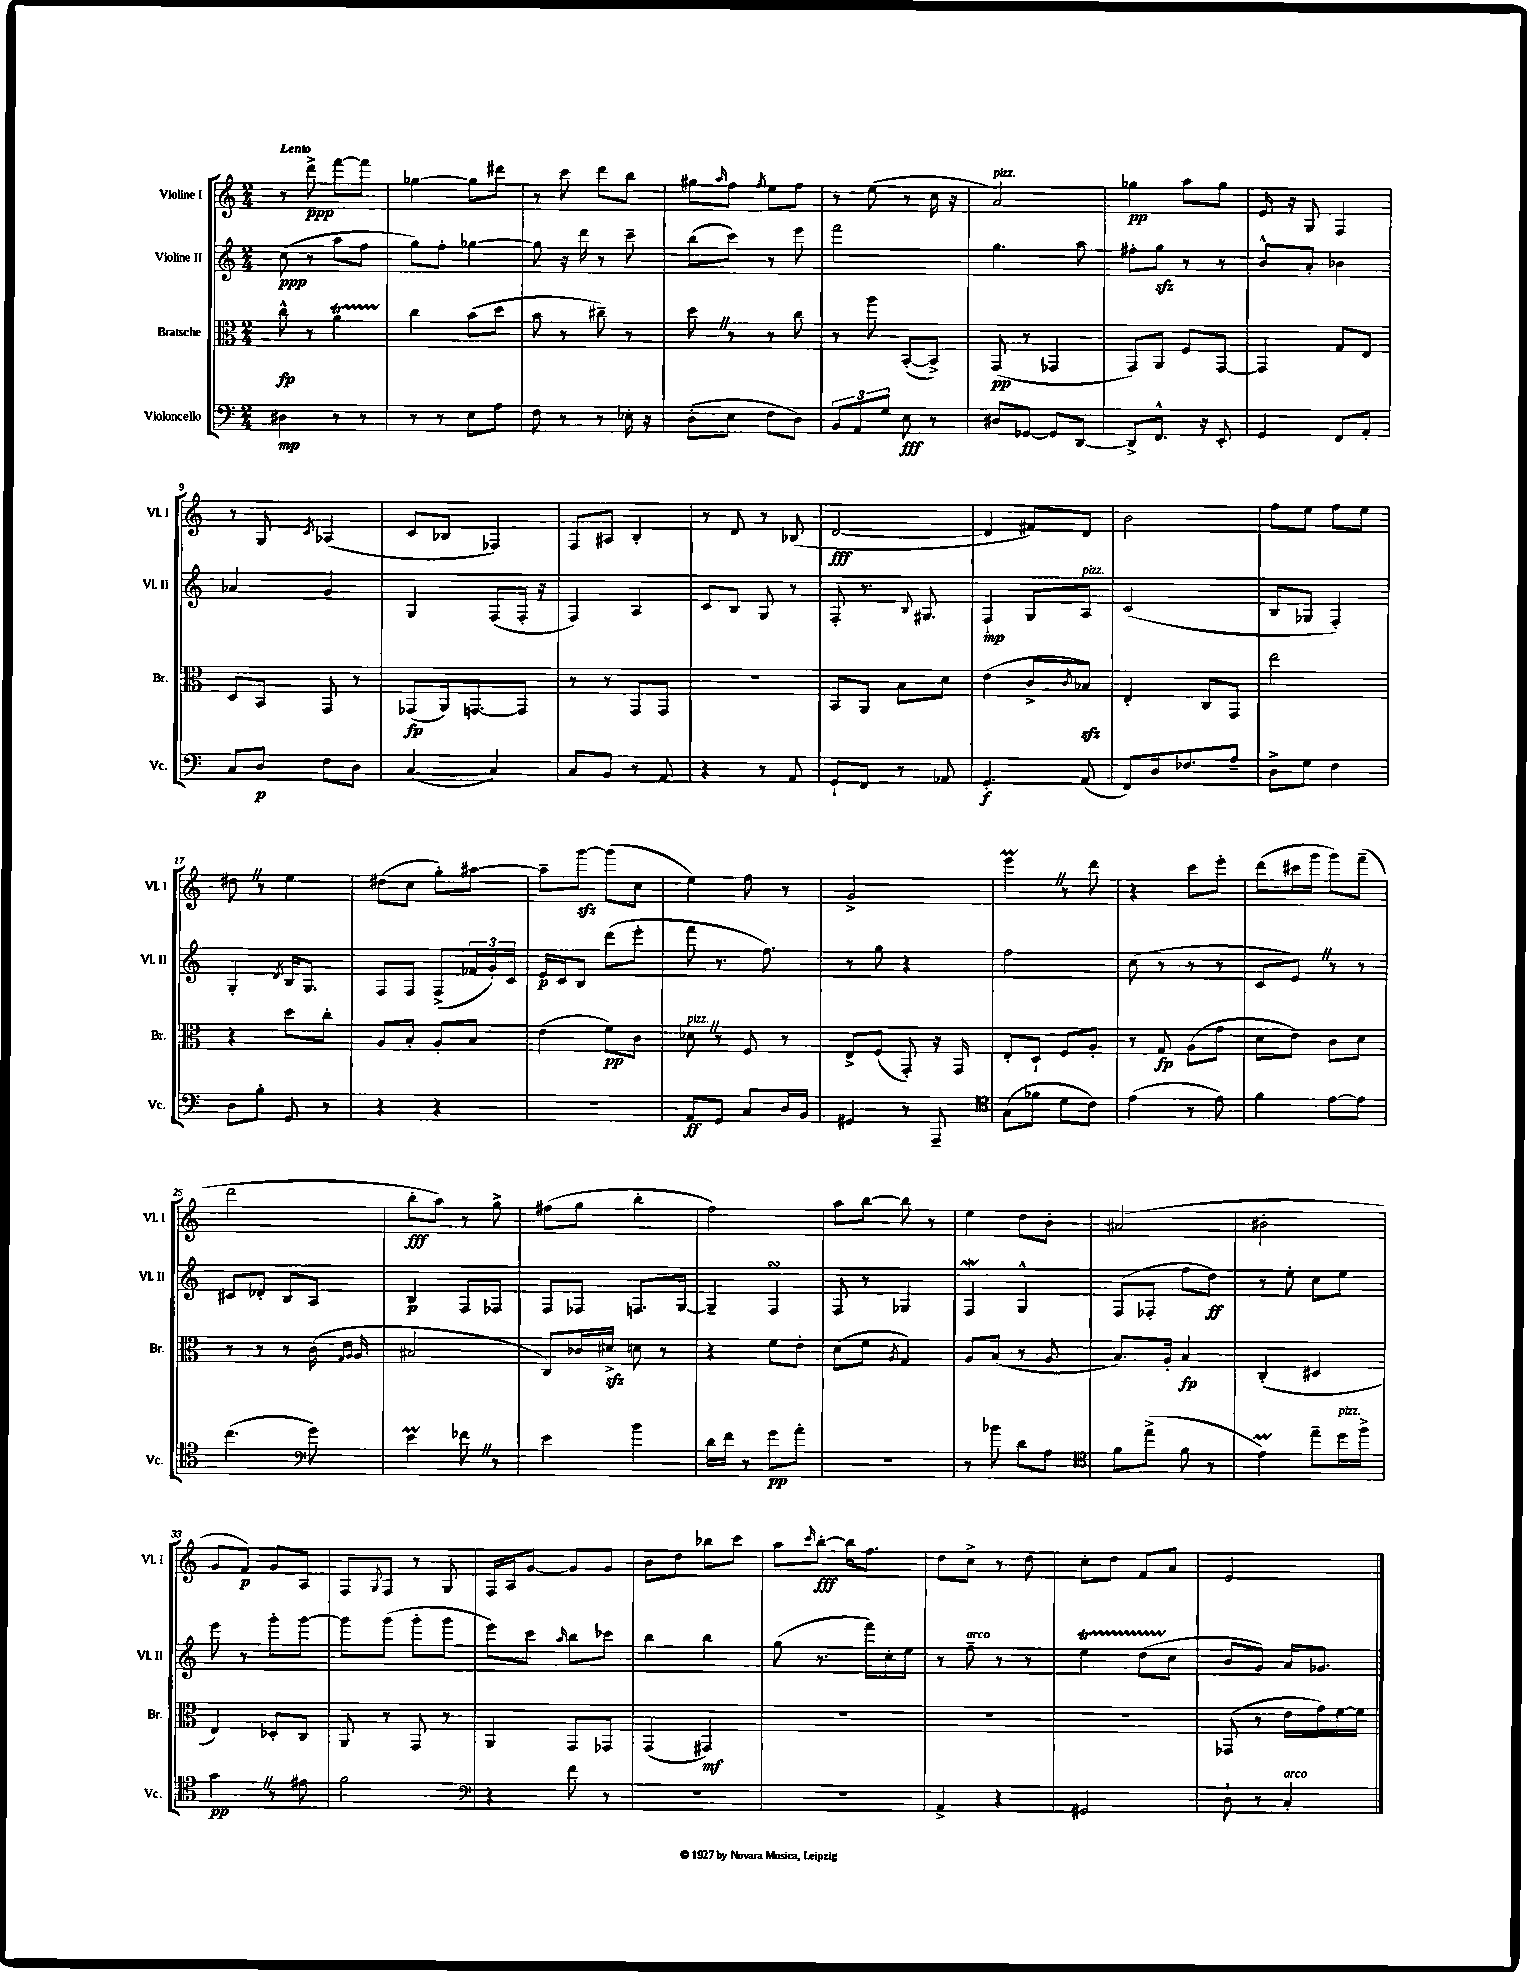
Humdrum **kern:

**kern	**kern	**kern	**kern
*staff4	*staff3	*staff2	*staff1
*clefF4	*clefC3	*clefG2	*clefG2
*k[]	*k[]	*k[]	*k[]
*M2/4	*M2/4	*M2/4	*M2/4
4D#	8cc^^	(8cc	8r
.	8r	8r	8ddd^
8r	4a	8aa	[8fff
8r	.	8ff	8fff]
=	=	=	=
8r	4cc	8gg)	[4gg-
8r	.	8ff'	.
8E	(8b	[4gg-	8gg-]
8A	8dd	.	8ddd#
=	=	=	=
8F	8b	8gg-]	8r
8r	8r	16r	8ccc
.	.	16ddd	.
8r	8cc#~)	8r	8ddd
16E-'	8r	8ccc~	8bb
16r	.	.	.
=	=	=	=
(8D'	8dd	(8bb	8gg#
.	.	.	16qqaa
8E	8r	8ccc)	8ff
.	.	.	8qff
8F	8r	8r	8ee
8D)	8cc	8eee	8ff
=	=	=	=
12BB	8r	2fff	8r
12AA	.	.	.
.	8aa	.	(8ee
12G	.	.	.
8E	([8BB'	.	8r
8r	8BB^])	.	16cc
.	.	.	16r
=	=	=	=
8D#	(8GG	4.gg	2a)
[8GG-	8r	.	.
8GG-]	4GG-	.	.
[8DD	.	8aa	.
=	=	=	=
8DD^]	8GG)	8ff#'	4gg-
8.FF^^	8AA	8gg	.
.	8F	8r	8aa
16r	.	.	.
8EE'	[8GG	8r	8gg-
=	=	=	=
4GG	4GG]	8b^^	16e
.	.	.	16r
.	.	8a'	8G
8FF	8G	4b-	4F
8AA'	8E	.	.
=	=	=	=
8C	8D	4a-	8r
8D	8BB	.	8G
.	.	.	8qc
8F	8GG	4g	(4A-
8D	8r	.	.
=	=	=	=
([4C	(8GG-	4G	8c
.	16AA)	.	8B-
.	[8.GG	.	.
4C])	.	(8F	4F-)
.	8GG]	16F'	.
.	.	16r	.
=	=	=	=
8C	8r	4F)	8F
8BB	8r	.	8A#
8r	8GG	4A	4B'
8AA	8GG	.	.
=	=	=	=
4r	2r	8c	8r
.	.	8B	8d
8r	.	8G	8r
8AA	.	8r	(8B-
=	=	=	=
8GG`	8BB	8F'	[2d
8FF	8AA	8.r	.
8r	8B	.	.
.	.	8qqB	.
.	.	8.G#	.
8AA-	8d	.	.
=	=	=	=
4.GG'	(4e	4F`	4d]
.	8c^	8G	8f#)
.	8qc	.	.
(8AA	8B-)	8A	8d
=	=	=	=
8FF)	4E'	(2c	2b
16D	.	.	.
8.F-	.	.	.
.	8C	.	.
8A~	8GG	.	.
=	=	=	=
8D^	2ee	8B	8ff
8G	.	8G-	8ee
4F	.	4F')	8ff
.	.	.	8ee
=	=	=	=
8D	4r	4G'	8dd#
8B'	.	.	8r
.	.	8qd	.
8GG	8dd	16B	4ee
.	.	8.G	.
8r	8cc'	.	.
=	=	=	=
4r	8A	8F	(8dd#
.	8B'	8F	8cc
4r	8A'	(8F^	8gg')
.	8B	24f-	[8aa#
.	.	24g')	.
.	.	24c	.
=	=	=	=
2r	(4e	16e	8aa#~]
.	.	16c	.
.	.	8B	[8ggg
.	8f)	(8ddd	(8ggg]
.	8c	8eee'	8cc
=	=	=	=
8AA	8d-	8fff	4ee)
8GG	8r	8.r	.
8C	8F	.	8ff
.	.	8.ff)	.
16D	8r	.	8r
16BB	.	.	.
=	=	=	=
4GG#	8E^	8r	2g^
.	(8F	8gg	.
8r	8GG')	4r	.
8AAA~	16r	.	.
.	16GG	.	.
=	=	=	=
*clefC4	*	*	*
(8G	8E'	2ff	4eee
8f-	8D`	.	.
8d	8F	.	8r
8c)	8A'	.	8ddd
=	=	=	=
(4e	8r	(8cc	4r
.	8G	8r	.
8r	(8A	8r	8ccc
8e)	8g	8r	8eee'
=	=	=	=
4f	8d	8c	(8ddd
.	8e)	8e)	16ccc#
.	.	.	16ggg
[8e	8c	8r	8ggg)
8e]	8d	8r	(8fff~
=	=	=	=
(4.cc	8r	8c#	2ddd
.	8r	8d-'	.
.	8r	8B	.
*clefF4	*	*	*
8g)	(16c	8A	.
.	16qqG	.	.
.	16qqA	.	.
.	16A	.	.
=	=	=	=
4e	2B#	4B	8bb'
.	.	.	8aa)
8f-	.	8F	8r
8r	.	8F-	8gg^
=	=	=	=
4e	8C)	8F	(8ff#
.	16c-	8F-	8gg
.	16d#^	.	.
4b	8d	8.F	4bb'
.	8r	.	.
.	.	[16G	.
=	=	=	=
16d	4r	4G~]	2ff)
16f	.	.	.
8r	.	.	.
8g	8f	4F	.
8a'	8e'	.	.
=	=	=	=
2r	(8d	8F	8aa
.	8f	8r	[8bb
.	8qA	.	.
.	4G)	4G-	8bb]
.	.	.	8r
=	=	=	=
8r	8A	4F	4ee
8b-	(8B	.	.
8d	8r	4G^^	8dd
8A	8A	.	8b'
=	=	=	=
*clefC4	*	*	*
8f	8.B)	(8F	(2a#
(8ee^	.	8F-'	.
.	16A'	.	.
8f	4B	8ff	.
8r	.	8dd)	.
=	=	=	=
4e)	(4C'	8r	2b#'
.	.	8ee'	.
8ee~	4D#	8cc	.
16dd	.	8ee	.
16ff^	.	.	.
=	=	=	=
4g	4E)	8eee	8g
.	.	8r	8f)
8r	8D-'	8ggg'	8g
8e#	8C	[8ggg	8A
=	=	=	=
2f	8AA	8ggg]	8F
.	.	.	8qqG
.	8r	(8ggg	8F
.	8GG	8ggg'	8r
.	8r	8ggg	8G
=	=	=	=
*clefF4	*	*	*
4r	4AA	8eee)	16F
.	.	.	16A
.	.	8ccc	[8g
.	.	16qqaa	.
8f	8GG	8bb	8g]
8r	8GG-	8ccc-	8g
=	=	=	=
2r	(4GG	4bb	8b
.	.	.	8dd
.	4GG#)	4bb	8bb-
.	.	.	8ccc
=	=	=	=
2r	2r	(8gg	8aa
.	.	.	16qqccc
.	.	8.r	[8bb'
.	.	.	16bb]
.	.	16fff)	8.ff
.	.	16cc'	.
.	.	16ee	.
=	=	=	=
4AA^	2r	8r	8dd
.	.	8ff~	8cc^
4r	.	8r	8r
.	.	8r	8dd
=	=	=	=
2GG#	2r	4ee	8cc'
.	.	.	8dd
.	.	(8dd	8f
.	.	8cc	8a
=	=	=	=
8D`	(8GG-	8b	2e
8r	8r	8g)	.
4C'	16e	16a	.
.	16g)	8.g-	.
.	[16f	.	.
.	16f]	.	.
==	==	==	==
*-	*-	*-	*-
